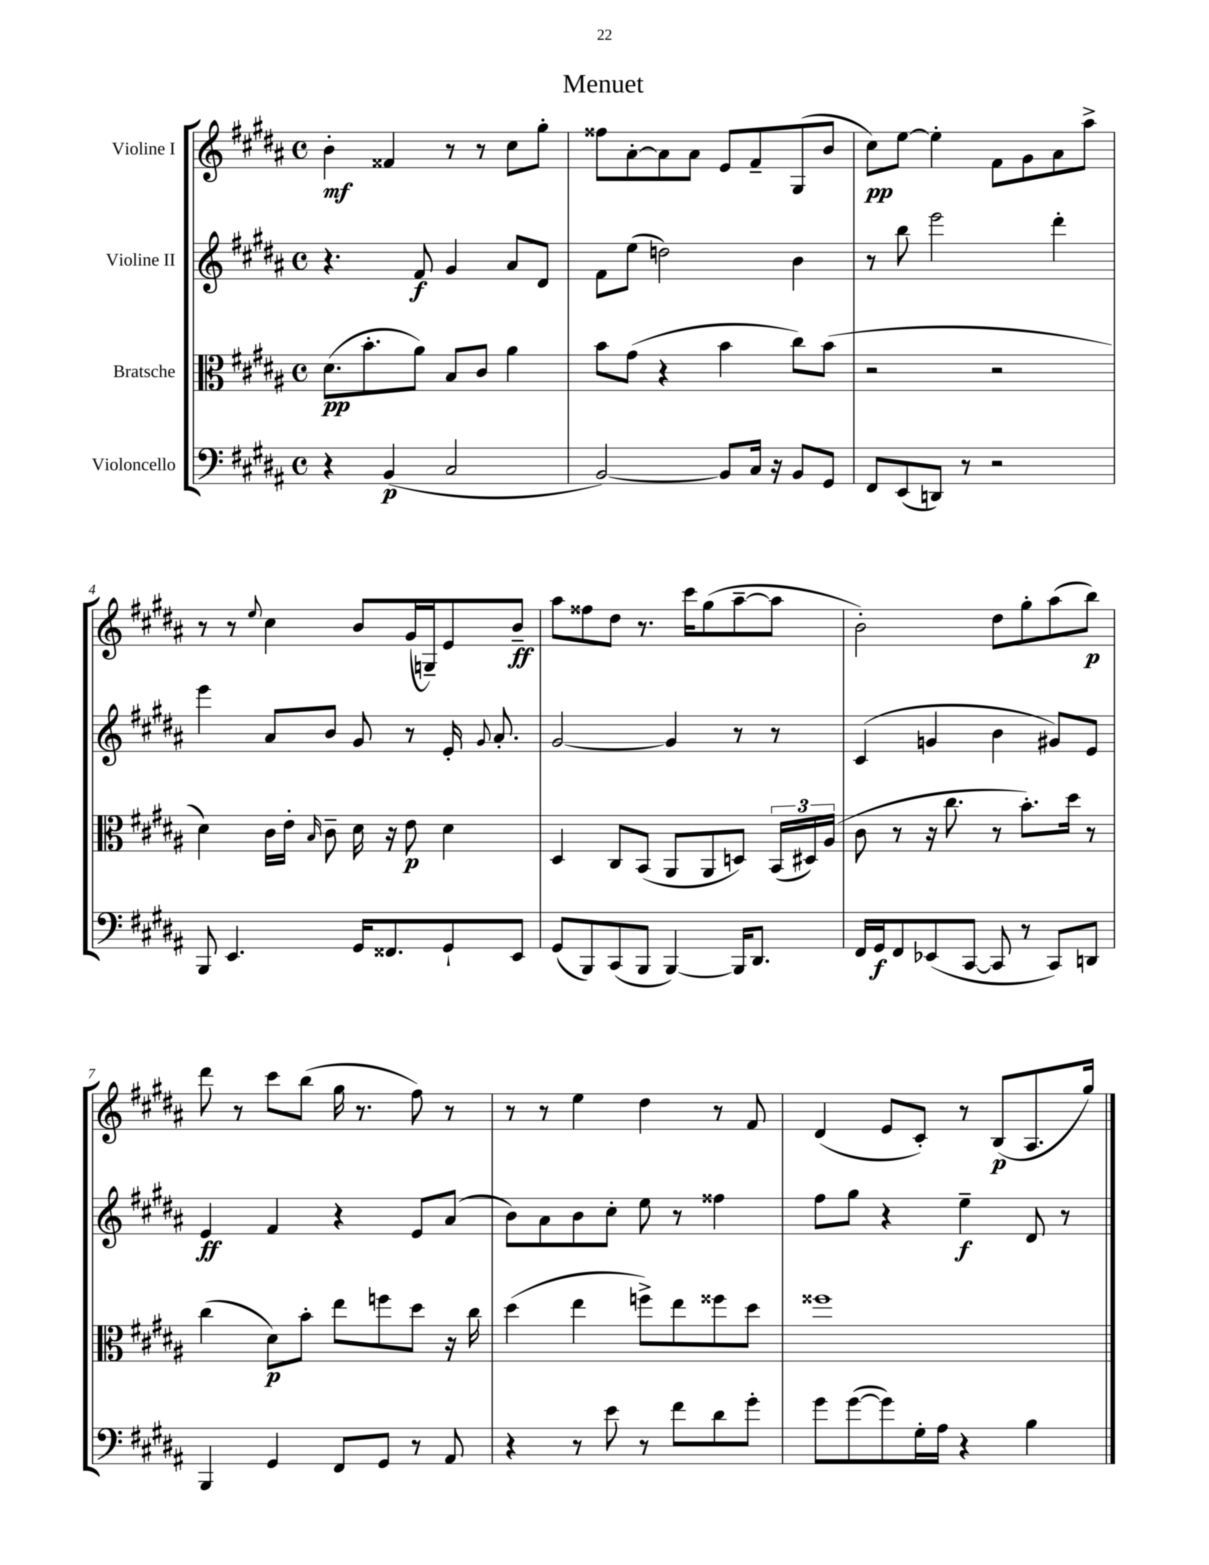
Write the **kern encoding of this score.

**kern	**kern	**kern	**kern
*staff4	*staff3	*staff2	*staff1
*clefF4	*clefC3	*clefG2	*clefG2
*k[f#c#g#d#a#]	*k[f#c#g#d#a#]	*k[f#c#g#d#a#]	*k[f#c#g#d#a#]
*M4/4	*M4/4	*M4/4	*M4/4
*met(c)	*met(c)	*met(c)	*met(c)
4r	(8.d#	4.r	4b'
.	8.b'	.	.
(4BB	.	.	4f##
.	8a#)	8f#	.
2C#	8B	4g#	8r
.	8c#	.	8r
.	4a#	8a#	8cc#
.	.	8d#	8gg#'
=	=	=	=
[2BB)	8b	8f#	8ff##
.	(8g#	(8ee	[8a#'
.	4r	2dd)	8a#]
.	.	.	8a#
8BB]	4b	.	8e
16C#	.	.	8f#~
16r	.	.	.
8BB	8cc#)	4b	(8G#
8GG#	(8b	.	8b
=	=	=	=
8FF#	2r	8r	8cc#)
(8EE	.	8bb	[8ee
8DD)	.	2eee	4ee']
8r	.	.	.
2r	2r	.	8f#
.	.	.	8g#
.	.	4ddd#'	8a#
.	.	.	8aa#^
=	=	=	=
8BBB	4d#)	4eee	8r
4.EE	.	.	8r
.	.	.	8qqee
.	16c#	8a#	4cc#
.	16e'	.	.
.	16qqB	.	.
.	8c#~	8b	.
16GG#	16d#	8g#	8b
8.FF##	16r	.	.
.	8e	8r	(16g#
.	.	.	16G~)
8GG#`	4d#	16e'	8e
.	.	8qqg#	.
.	.	8.a#'	.
8EE	.	.	8b~
=	=	=	=
(8GG#	4D#	[2g#	8aa#
8BBB)	.	.	8ff##
(8CC#	8C#	.	8dd#
8BBB	(8BB	.	8.r
[4BBB)	8AA#	4g#]	.
.	.	.	16ccc#
.	8AA#	.	(8gg#
16BBB]	8D)	8r	[8aa#~
8.DD#	.	.	.
.	(24BB	8r	8aa#]
.	24D#)	.	.
.	(24A#	.	.
=	=	=	=
16FF#	8c#	(4c#	2b')
16GG#	.	.	.
8FF#	8r	.	.
(8EE-	16r	4g	.
.	8.cc#	.	.
[8CC#	.	.	.
8CC#]	8r	4b	8dd#
8r	8.b')	.	8gg#'
8CC#)	.	8g#)	(8aa#
.	16dd#	.	.
8DD	8r	8e	8bb)
=	=	=	=
4BBB	(4cc#	4e	8ddd#
.	.	.	8r
4GG#	8d#)	4f#	8ccc#
.	8b'	.	(8bb
8FF#	8ee	4r	16gg#
.	.	.	8.r
8GG#	8ff	.	.
8r	8dd#	8e	8ff#)
8AA#	16r	(8a#	8r
.	16cc#	.	.
=	=	=	=
4r	(4dd#	8b)	8r
.	.	8a#	8r
8r	4ee	8b	4ee
8e	.	8cc#'	.
8r	8ff^)	8ee	4dd#
8f#	8ee	8r	.
8d#	8ff##	4ff##	8r
8g#'	8dd#	.	8f#
=	=	=	=
8g#	1ff##	8ff#	(4d#
([8g#	.	8gg#	.
8g#])	.	4r	8e
16G#'	.	.	8c#')
16A#	.	.	.
4r	.	4ee~	8r
.	.	.	(8B
4B	.	8d#	8.A#
.	.	8r	.
.	.	.	16gg#)
==	==	==	==
*-	*-	*-	*-
